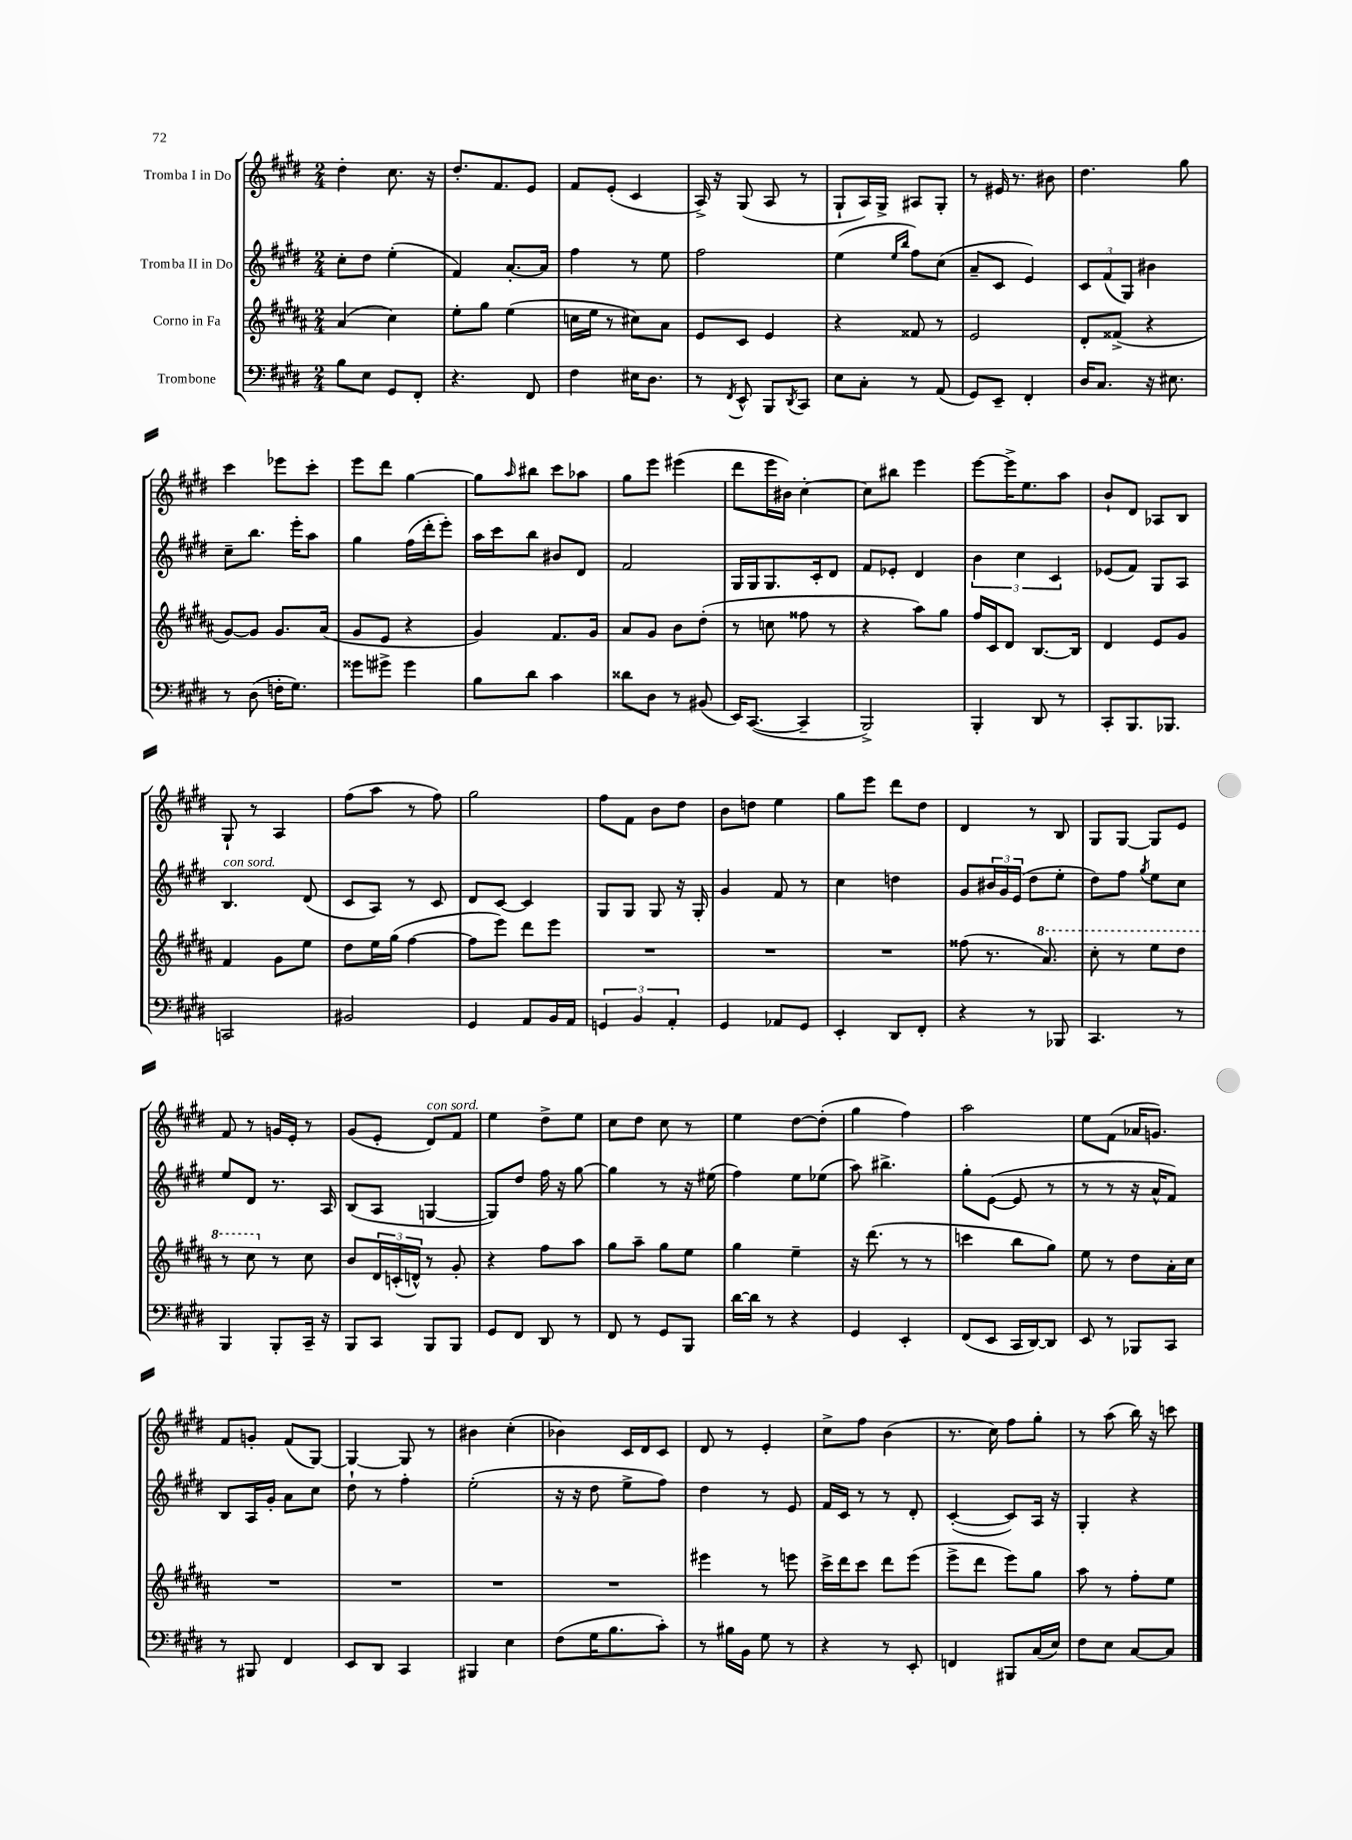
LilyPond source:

<<
\new StaffGroup <<
\new Staff = "s0" \with { instrumentName = "Tromba I in Do" } {
    \clef treble \key e \major \numericTimeSignature \time 2/4
    dis''4-. cis''8. r16 |
    dis''8.-. fis'8. e'8 |
    fis'8 e'8-.( cis'4 |
    a16->) r16 gis8( a8 r8 |
    gis8-! a16) gis16-> ais8 gis8-. |
    r8 eis'16 r8. bis'8 |
    dis''4. gis''8 |
    cis'''4 ees'''8 cis'''8-. |
    e'''8 dis'''8 gis''4~ |
    gis''8 \grace { a''16 } bis''8 cis'''8 aes''8 |
    gis''8 e'''8 eis'''4( |
    dis'''8 e'''16 bis'16) cis''4~-. |
    cis''8 bis''8 e'''4 |
    e'''8~ e'''16-> e''8. a''8 |
    b'8-! dis'8 aes8 b8 |
    gis8-! r8 a4 |
    fis''8( a''8 r8 fis''8) |
    gis''2 |
    fis''8 fis'8 b'8 dis''8 |
    b'8 d''8 e''4 |
    gis''8 e'''8 dis'''8 dis''8 |
    dis'4 r8 b8 |
    gis8 gis8~ gis8 e'8 |
    fis'8 r8 g'16 e'16-. r8 |
    gis'8( e'8-. dis'8^\markup { \italic "con sord." }) fis'8 |
    e''4 dis''8-> e''8 |
    cis''8 dis''8 cis''8 r8 |
    e''4 dis''8~ dis''8-.( |
    gis''4 fis''4) |
    a''2 |
    e''8 fis'8( aes'16 g'8.) |
    fis'8 g'8-. fis'8( gis8~) |
    gis4~ gis8 r8 |
    bis'4 cis''4-.( |
    bes'4) cis'16 dis'16 cis'8 |
    dis'8 r8 e'4-. |
    cis''8-> fis''8 b'4( |
    r8. cis''16) fis''8 gis''8-. |
    r8 a''8( b''16) r16 c'''8 \bar "|." |
}
\new Staff = "s1" \with { instrumentName = "Tromba II in Do" } {
    \clef treble \key e \major \numericTimeSignature \time 2/4
    cis''8-. dis''8 e''4-.( |
    fis'4) a'8.~-. a'16 |
    fis''4 r8 e''8 |
    fis''2 |
    e''4( \grace { e''16 b''16 } fis''8) cis''8( |
    a'8-- cis'8 e'4) |
    \tuplet 3/2 { cis'8 fis'8( gis8) } bis'4 |
    cis''8-- b''8. e'''16-. a''8 |
    gis''4 fis''16( dis'''16-. e'''8-.) |
    a''16 cis'''16 b''8 bis'8 dis'8 |
    fis'2 |
    gis16 gis16 gis8. cis'16-. dis'8 |
    fis'8 ees'8-. dis'4 |
    \tuplet 3/2 { b'4 cis''4 cis'4 } |
    ees'8( fis'8) gis8 a8 |
    b4.^\markup { \italic "con sord." } dis'8( |
    cis'8 a8) r8 cis'8 |
    dis'8 cis'8~ cis'4 |
    gis8 gis8 gis8 r16 gis16-. |
    gis'4 fis'8 r8 |
    cis''4 d''4 |
    gis'8 \tuplet 3/2 { bis'16 gis'16 e'16( } dis''8 e''8-. |
    dis''8) fis''8 \acciaccatura { gis''8 } e''8 cis''8 |
    e''8 dis'8 r8. a16 |
    b8( a8 g4~ |
    g8) dis''8 fis''16 r16 gis''8~ |
    gis''4 r8 r16 eis''16( |
    fis''4) e''8 ees''8( |
    a''8) bis''4.-> |
    gis''8-. e'8~( e'8 r8 |
    r8 r8 r16 a'16-^ fis'8) |
    b8 a16 gis'16-. a'8 cis''8 |
    dis''8-! r8 fis''4-. |
    e''2-.( |
    r16 r16 dis''8 e''8-> fis''8) |
    dis''4 r8 e'8 |
    fis'16 cis'16 r8 r8 dis'8-. |
    cis'4~-.( cis'8) a16 r16 |
    gis4-. r4 \bar "|." |
}
\new Staff = "s2" \with { instrumentName = "Corno in Fa" } {
    \clef treble \key b \major \numericTimeSignature \time 2/4
    ais'4( cis''4) |
    e''8-. gis''8 e''4( |
    c''16 e''16 r8 cis''8) ais'8 |
    e'8 cis'8 e'4 |
    r4 fisis'8 r8 |
    e'2 |
    dis'8-. fisis'8->( r4 |
    gis'8~) gis'8 gis'8. ais'16( |
    gis'8 e'8 r4 |
    gis'4) fis'8. gis'16 |
    ais'8 gis'8 b'8 dis''8-.( |
    r8 c''8 fisis''8 r8 |
    r4 ais''8) gis''8 |
    fis''16 cis'16 dis'8 b8.~ b16 |
    dis'4 e'8 gis'8 |
    fis'4 gis'8 e''8 |
    dis''8 e''16 gis''16( fis''4~ |
    fis''8 e'''8) dis'''8 e'''8 |
    R2 |
    R2 |
    R2 |
    fisis''8( r8. \ottava #1 ais''8.) |
    cis'''8-. r8 e'''8 dis'''8 |
    r8 cis'''8 \ottava #0 r8 cis''8 |
    b'8 \tuplet 3/2 { dis'16 c'16-.( d'16-^) } r8 gis'8-. |
    r4 fis''8 ais''8 |
    gis''8 ais''8-- gis''8 e''8 |
    gis''4 e''4-- |
    r16 dis'''8.( r8 r8 |
    c'''4 b''8 gis''8) |
    e''8 r8 dis''8 ais'16-. cis''16 |
    R2 |
    R2 |
    R2 |
    R2 |
    eis'''4 r8 e'''8 |
    cis'''16-> dis'''16 cis'''8 dis'''8 e'''8( |
    e'''8-> dis'''8 e'''8) gis''8 |
    ais''8 r8 fis''8-. e''8 \bar "|." |
}
\new Staff = "s3" \with { instrumentName = "Trombone" } {
    \clef bass \key e \major \numericTimeSignature \time 2/4
    b8 e8 gis,8 fis,8-. |
    r4. fis,8 |
    fis4 eis16 dis8. |
    r8 \acciaccatura { fis,8 } e,8-^ b,,8 \acciaccatura { dis,8 } cis,8 |
    e8 cis8-. r8 a,8( |
    gis,8) e,8-- fis,4-. |
    dis16 cis8. r16 eis8. |
    r8 dis8( f16-. gis8.) |
    gisis'8 gis'8-> gis'4 |
    b8 dis'8 cis'4 |
    disis'8 dis8 r8 bis,8( |
    e,16) cis,8.~( cis,4-- |
    b,,2->) |
    b,,4-. dis,8 r8 |
    cis,8-. b,,8. bes,,8. |
    c,2 |
    bis,2 |
    gis,4 a,8 b,16 a,16 |
    \tuplet 3/2 { g,4 b,4 a,4-. } |
    gis,4 aes,8 gis,8 |
    e,4-. dis,8 fis,8-. |
    r4 r8 bes,,8 |
    cis,4. r8 |
    b,,4 b,,8-. cis,16-- r16 |
    b,,8 cis,8 b,,8 b,,8 |
    gis,8 fis,8 dis,8 r8 |
    fis,8 r8 gis,8 b,,8 |
    dis'16~ dis'16 r8 r4 |
    gis,4 e,4-. |
    fis,8( e,8 cis,16 dis,16~) dis,8 |
    e,8 r8 bes,,8 cis,8 |
    r8 bis,,8 fis,4 |
    e,8 dis,8 cis,4 |
    bis,,4 e4 |
    fis8( gis16 b8. cis'8-.) |
    r8 bis16 b,16 gis8 r8 |
    r4 r8 e,8-. |
    f,4 bis,,8 cis16( e16) |
    fis8 e8 cis8~ cis8 \bar "|." |
}
>>
>>
\layout { \context { \Score \remove "Bar_number_engraver" } }
